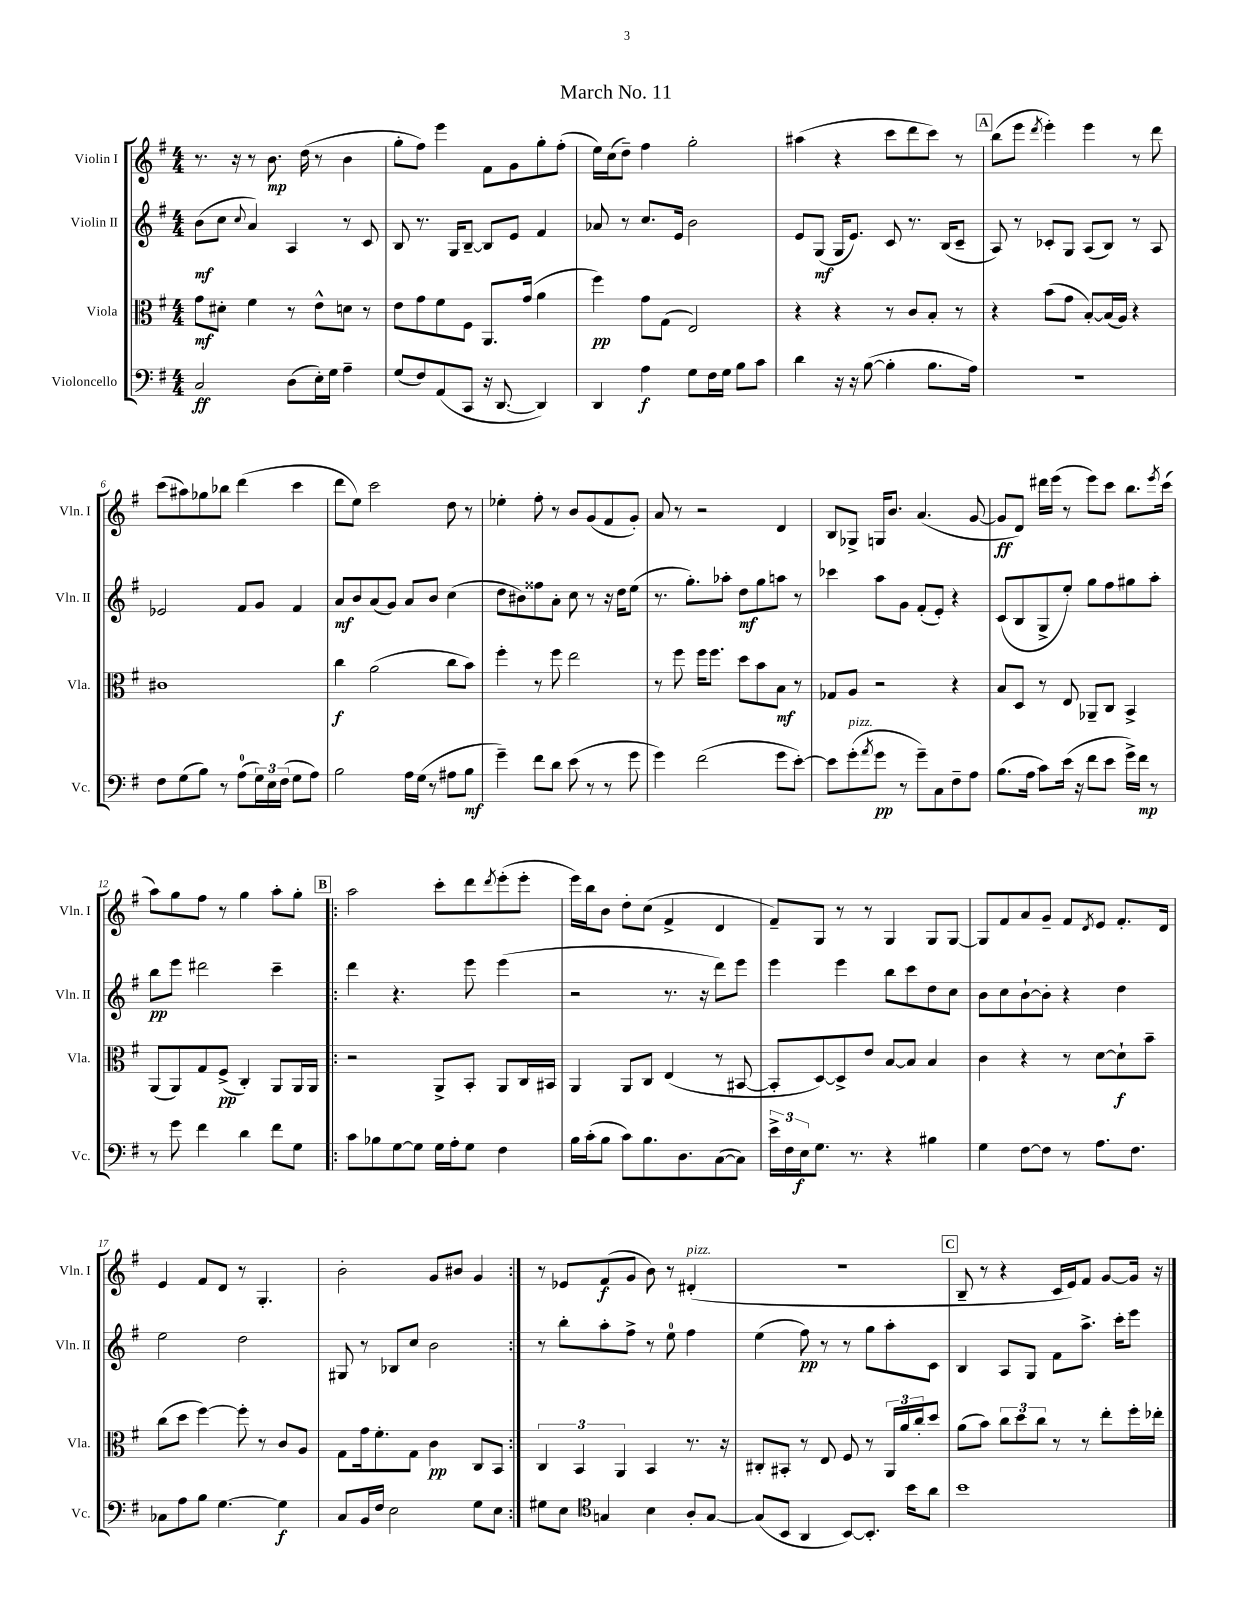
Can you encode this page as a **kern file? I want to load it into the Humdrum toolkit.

**kern	**dynam	**kern	**dynam	**kern	**dynam	**kern	**dynam
*part4	*part4	*part3	*part3	*part2	*part2	*part1	*part1
*staff4	*staff4	*staff3	*staff3	*staff2	*staff2	*staff1	*staff1
*I"Violoncello	*	*I"Viola	*	*I"Violin II	*	*I"Violin I	*
*I'Vc.	*	*I'Vla.	*	*I'Vln. II	*	*I'Vln. I	*
*clefF4	*	*clefC3	*	*clefG2	*	*clefG2	*
*k[f#]	*	*k[f#]	*	*k[f#]	*	*k[f#]	*
*M4/4	*	*M4/4	*	*M4/4	*	*M4/4	*
=1	=1	=1	=1	=1	=1	=1	=1
2C/	ff	8g\L	mf	(8b\L	mf	8.r	.
.	.	8d#X'\J	.	8cc\J	.	.	.
.	.	.	.	.	.	16r	.
.	.	.	.	8qqcc/	.	.	.
.	.	4f#\	.	4a/)	.	8r	.
.	.	.	.	.	.	8.b\	mp
(8D\L	.	8r	.	4A/	.	.	.
.	.	.	.	.	.	(16dd\	.
16E'\L)	.	8e^^\L	.	.	.	8r	.
16G\JJ	.	.	.	.	.	.	.
4A~\	.	8dn\J	.	8r	.	4b\	.
.	.	8r	.	8c/	.	.	.
=2	=2	=2	=2	=2	=2	=2	=2
(8G/L	.	8e\L	.	8B/	.	8gg'\L	.
8F#/)	.	8g\	.	8.r	.	8ff#\J)	.
(8AA/	.	8f#\	.	.	.	4eee\	.
.	.	.	.	16G/KL	.	.	.
8CC/J	.	8F#\J	.	[8B~/J	.	.	.
16r	.	8.AA/L	.	8B/L]	.	8f#\L	.
[8.DD/	.	.	.	.	.	.	.
.	.	.	.	8e/J	.	8g\	.
.	.	(16g/Jk	.	.	.	.	.
4DD/])	.	4a\	.	4f#/	.	8gg'\	.
.	.	.	.	.	.	(8ff#'\J	.
=3	=3	=3	=3	=3	=3	=3	=3
4DD/	.	4ff#\)	pp	8a-X/	.	16ee\LL)	.
.	.	.	.	.	.	(16cc\J	.
.	.	.	.	8r	.	8dd~\J)	.
4A\	f	8g\L	.	8.cc/L	.	4ff#\	.
.	.	(8G\J	.	.	.	.	.
.	.	.	.	16e/Jk	.	.	.
8G\L	.	2E/)	.	2b\	.	2gg'\	.
16F#\L	.	.	.	.	.	.	.
16G\JJ	.	.	.	.	.	.	.
8B\L	.	.	.	.	.	.	.
8c\J	.	.	.	.	.	.	.
=4	=4	=4	=4	=4	=4	=4	=4
4d\	.	4r	.	8e/L	.	(4aa#X\	.
.	.	.	.	(8G/J	mf	.	.
16r	.	4r	.	16G/KL	.	4r	.
16r	.	.	.	8.e/J)	.	.	.
([8B\	.	.	.	.	.	.	.
4B'\]	.	8r	.	8c/	.	8ccc\L	.
.	.	8c/L	.	8.r	.	8ddd\	.
8.B\L	.	8B'/J	.	.	.	8ccc\J)	.
.	.	.	.	(16B/KL	.	.	.
.	.	8r	.	8c~/J	.	8r	.
16A\Jk)	.	.	.	.	.	.	.
!!LO:REH:place=s1:t=A
=5	=5	=5	=5	=5	=5	=5	=5
1r	.	4r	.	8A/)	.	(8bb\L	.
.	.	.	.	8r	.	8eee\J	.
.	.	.	.	.	.	8qddd/	.
.	.	(8b\L	.	8c-X'/L	.	4eee'\)	.
.	.	8g\J	.	8G/J	.	.	.
.	.	[8B'/L)	.	(8A/L	.	4eee\	.
.	.	(16B/L]	.	8B/J)	.	.	.
.	.	16A/JJ)	.	.	.	.	.
.	.	4r	.	8r	.	8r	.
.	.	.	.	8A/	.	8ddd\	.
!!LO:LB:g=z
=6	=6	=6	=6	=6	=6	=6	=6
8F#\L	.	1c#X	.	2e-X/	.	(8ccc\L	.
(8G\	.	.	.	.	.	8aa#X\)	.
8B\J)	.	.	.	.	.	8gg-X\	.
8r	.	.	.	.	.	8bb-X\J	.
(8A\L	.	.	.	8f#/L	.	(4ddd\	.
24G\L)	.	.	.	8g/J	.	.	.
24E\	.	.	.	.	.	.	.
(24F#\JJ	.	.	.	.	.	.	.
8G\L	.	.	.	4f#/	.	4ccc\	.
8A\J)	.	.	.	.	.	.	.
=7	=7	=7	=7	=7	=7	=7	=7
2B\	.	4cc\	f	8a/L	mf	8ddd\L	.
.	.	.	.	8b/	.	8ee\J)	.
.	.	(2a\	.	(8a/	.	2ccc\	.
.	.	.	.	8g/J)	.	.	.
16A\LL	.	.	.	8a/L	.	.	.
(16G\JJ	.	.	.	.	.	.	.
8r	.	.	.	8b/J	.	.	.
8A#X\L	.	8cc\L	.	(4cc\	.	8dd\	.
8B\J	mf	8b\J)	.	.	.	8r	.
=8	=8	=8	=8	=8	=8	=8	=8
4g~\)	.	4ff#'\	.	8dd\L	.	4ee-X'\	.
.	.	.	.	8b#X\)	.	.	.
8f#\L	.	8r	.	8ff##X\	.	8ff#'\	.
8d\J	.	8ff#\	.	8a'\J	.	8r	.
(8e\	.	2ee\	.	8cc\	.	8b/L	.
8r	.	.	.	8r	.	(8g/	.
8r	.	.	.	16r	.	8f#/	.
.	.	.	.	16dd\KL	.	.	.
8g\	.	.	.	(8ee\J	.	8g'/J)	.
=9	=9	=9	=9	=9	=9	=9	=9
4g\)	.	8r	.	8.r	.	8a/	.
.	.	8ff#\	.	.	.	8r	.
.	.	.	.	8.gg'\L)	.	.	.
(2f#\	.	16ff#\KL	.	.	.	2r	.
.	.	8.ff#\J	.	.	.	.	.
.	.	.	.	8aa-X'\J	.	.	.
.	.	8dd\L	.	8dd\L	mf	.	.
.	.	8b\	.	8gg\	.	.	.
8g\L	.	8B\J	mf	8aan\J	.	4d/	.
[8e'\J)	.	8r	.	8r	.	.	.
=10	=10	=10	=10	=10	=10	=10	=10
8e\L]	.	8G-X/L	.	4ccc-X\	.	8B/L	.
!LO:TX:a:i:t=pizz.	!	!	!	!	!	!	!
(8g'\	.	8A/J	.	.	.	8G-X^/J	.
8qa/	.	.	.	.	.	.	.
8g\J	pp	2r	.	8aa\L	.	16Gn/KL	.
.	.	.	.	.	.	8.b/J	.
8r	.	.	.	8g\J	.	.	.
8g~\L)	.	.	.	(8f#'/L	.	(4.a/	.
8C\	.	.	.	8e'/J)	.	.	.
8F#~\	.	4r	.	4r	.	.	.
8A\J	.	.	.	.	.	[8g/	.
=11	=11	=11	=11	=11	=11	=11	=11
(8.B\L	.	8B/L	.	(8c/L	.	8g/L]	ff
.	.	8D/J	.	8B/	.	8d/J)	.
16A\Jk	.	.	.	.	.	.	.
8c\L)	.	8r	.	8G^/	.	16ddd#X\LL	.
.	.	.	.	.	.	(16eee\JJ	.
(16e\Jk	.	8E/	.	8ee'/J)	.	8r	.
16r	.	.	.	.	.	.	.
8f#\L	.	8AA-X~/L	.	8gg\L	.	8eee\L)	.
8e\J	.	8C/J	.	8ff#\	.	8ccc\J	.
16g^\LL)	.	4BB^/	.	8gg#X\	.	8.bb\L	.
16f#\JJ	mp	.	.	.	.	.	.
8r	.	.	.	8aa'\J	.	.	.
.	.	.	.	.	.	8qeee/	.
.	.	.	.	.	.	(16ccc\Jk	.
!!LO:LB:g=z
=12	=12	=12	=12	=12	=12	=12	=12
8r	.	(8AA/L	.	8bb\L	pp	8aa\L)	.
8g\	.	8AA/)	.	8eee\J	.	8gg\	.
4f#\	.	8G/	.	2ddd#X\	.	8ff#\J	.
.	.	(8F#^/J	pp	.	.	8r	.
4d\	.	4C'/)	.	.	.	4gg\	.
8f#\L	.	8AA/L	.	4ccc~\	.	8aa'\L	.
8G\J	.	16AA/L	.	.	.	8gg'\J	.
.	.	16AA/JJ	.	.	.	.	.
!!LO:REH:place=s1:t=B
=13!|:	=13!|:	=13!|:	=13!|:	=13!|:	=13!|:	=13!|:	=13!|:
8c\L	.	2r	.	4ddd\	.	2aa\	.
8B-X\	.	.	.	.	.	.	.
[8G\	.	.	.	4.r	.	.	.
8G\J]	.	.	.	.	.	.	.
16G\LL	.	8AA^/L	.	.	.	8ccc'\L	.
16A'\J	.	.	.	.	.	.	.
8G\J	.	8BB'/J	.	8eee\	.	8ddd\	.
.	.	.	.	.	.	8qddd/	.
4F#\	.	8AA/L	.	(4eee\	.	(8eee'\	.
.	.	16C/L	.	.	.	8eee'\J	.
.	.	16BB#X/JJ	.	.	.	.	.
=14	=14	=14	=14	=14	=14	=14	=14
16B\LL	.	4AA/	.	2r	.	16eee\LL)	.
(16c'\J	.	.	.	.	.	16bb\J	.
8B\J	.	.	.	.	.	8b\J	.
8c\L)	.	8AA/L	.	.	.	8dd'\L	.
8.B\	.	8C/J	.	.	.	(8cc\J	.
.	.	(4E/	.	8.r	.	4f#^/	.
8.D\	.	.	.	.	.	.	.
.	.	.	.	16r	.	.	.
([8C\	.	8r	.	8ddd\L)	.	4d/	.
8C\J])	.	[8BB#X/	.	8eee\J	.	.	.
=15	=15	=15	=15	=15	=15	=15	=15
24e^\LL	.	8BB#'/L]	.	4eee\	.	8f#~/L)	.
24F#\	.	.	.	.	.	.	.
24E\J	f	.	.	.	.	.	.
8.G\J	.	[8D/)	.	.	.	8G/J	.
.	.	8D^/]	.	4eee\	.	8r	.
8.r	.	.	.	.	.	.	.
.	.	8e/J	.	.	.	8r	.
4r	.	[8B/L	.	8bb\L	.	4G/	.
.	.	8B/J]	.	8ccc\	.	.	.
4B#X\	.	4B/	.	8dd\	.	8G/L	.
.	.	.	.	8cc\J	.	[8G/J	.
=16	=16	=16	=16	=16	=16	=16	=16
4G\	.	4c\	.	8b\L	.	8G/L]	.
.	.	.	.	8cc\	.	8f#/	.
[8F#\L	.	4r	.	[8b`\	.	8a/	.
8F#\J]	.	.	.	8b'\J]	.	8g~/J	.
8r	.	8r	.	4r	.	8f#/L	.
.	.	.	.	.	.	8qd/	.
8.A\L	.	[8d\L	.	.	.	8e/J	.
.	.	8d`\]	f	4dd\	.	8.f#'/L	.
8.F#\J	.	.	.	.	.	.	.
.	.	8b~\J	.	.	.	.	.
.	.	.	.	.	.	16d/Jk	.
!!LO:LB:g=z
=17	=17	=17	=17	=17	=17	=17	=17
8C-X\L	.	(8cc\L	.	2ee\	.	4e/	.
8A\	.	8dd\J	.	.	.	.	.
8B\J	.	[4ff#\)	.	.	.	8f#/L	.
[4.G\	.	.	.	.	.	8d/J	.
.	.	8ff#'\]	.	2dd\	.	8r	.
.	.	8r	.	.	.	4.G'/	.
4G\]	f	8c/L	.	.	.	.	.
.	.	8A/J	.	.	.	.	.
=18	=18	=18	=18	=18	=18	=18	=18
8C/L	.	8G\L	.	8G#X/	.	2b'\	.
16BB/L	.	16g\k	.	8r	.	.	.
16F#/JJ	.	8.f#'\	.	.	.	.	.
2E\	.	.	.	8B-X/L	.	.	.
.	.	8G\J	.	8cc/J	.	.	.
.	.	4c\	pp	2b\	.	8g/L	.
.	.	.	.	.	.	8b#X/J	.
8G\L	.	8C/L	.	.	.	4g/	.
8E\J	.	8BB/J	.	.	.	.	.
=19:|!	=19:|!	=19:|!	=19:|!	=19:|!	=19:|!	=19:|!	=19:|!
8G#X\L	.	6C/	.	8r	.	8r	.
8E\J	.	.	.	8bb'\L	.	8e-X/L	.
.	.	6BB/	.	.	.	.	.
*clefC4	*	*	*	*	*	*	*
4Gn/	.	.	.	8aa'\	.	(8f#/	f
.	.	6AA/	.	.	.	.	.
.	.	.	.	8ff#^\J	.	8g/J	.
4B\	.	4BB/	.	8r	.	8b\)	.
.	.	.	.	8ee\	.	8r	.
!	!	!	!	!	!	!LO:TX:a:i:t=pizz.	!
8A'/L	.	8.r	.	4ff#\	.	(4d#X'/	.
[8G/J	.	.	.	.	.	.	.
.	.	16r	.	.	.	.	.
=20	=20	=20	=20	=20	=20	=20	=20
(8G/L]	.	8C#X'/L	.	(4ee\	.	1r	.
8BB/J	.	8BB#X'/J	.	.	.	.	.
4AA/	.	8r	.	8ff#\)	pp	.	.
.	.	8E/	.	8r	.	.	.
[8BB/L)	.	8F#/	.	8r	.	.	.
8.BB'/J]	.	8r	.	8gg\L	.	.	.
.	.	24AA/LL	.	8aa'\	.	.	.
.	.	24a/	.	.	.	.	.
16b\KL	.	.	.	.	.	.	.
.	.	24cc'/J	.	.	.	.	.
8a\J	.	8dd/J	.	8c\J	.	.	.
!!LO:REH:place=s1:t=C
=21	=21	=21	=21	=21	=21	=21	=21
1b	.	(8a\L	.	4B/	.	8B~/	.
.	.	8b\J)	.	.	.	8r	.
.	.	12cc\L	.	8A/L	.	4r	.
.	.	12dd\	.	.	.	.	.
.	.	.	.	8G/J	.	.	.
.	.	12cc\J	.	.	.	.	.
.	.	8r	.	8f#\L	.	16c/LL	.
.	.	.	.	.	.	16e/J)	.
.	.	8r	.	8.aa^\J	.	8f#/J	.
.	.	8ee'\L	.	.	.	[8g/L	.
.	.	.	.	16ccc'\KL	.	.	.
.	.	16ff#'\L	.	8eee\J	.	16g/Jk]	.
.	.	16ee-X'\JJ	.	.	.	16r	.
==	==	==	==	==	==	==	==
*-	*-	*-	*-	*-	*-	*-	*-
